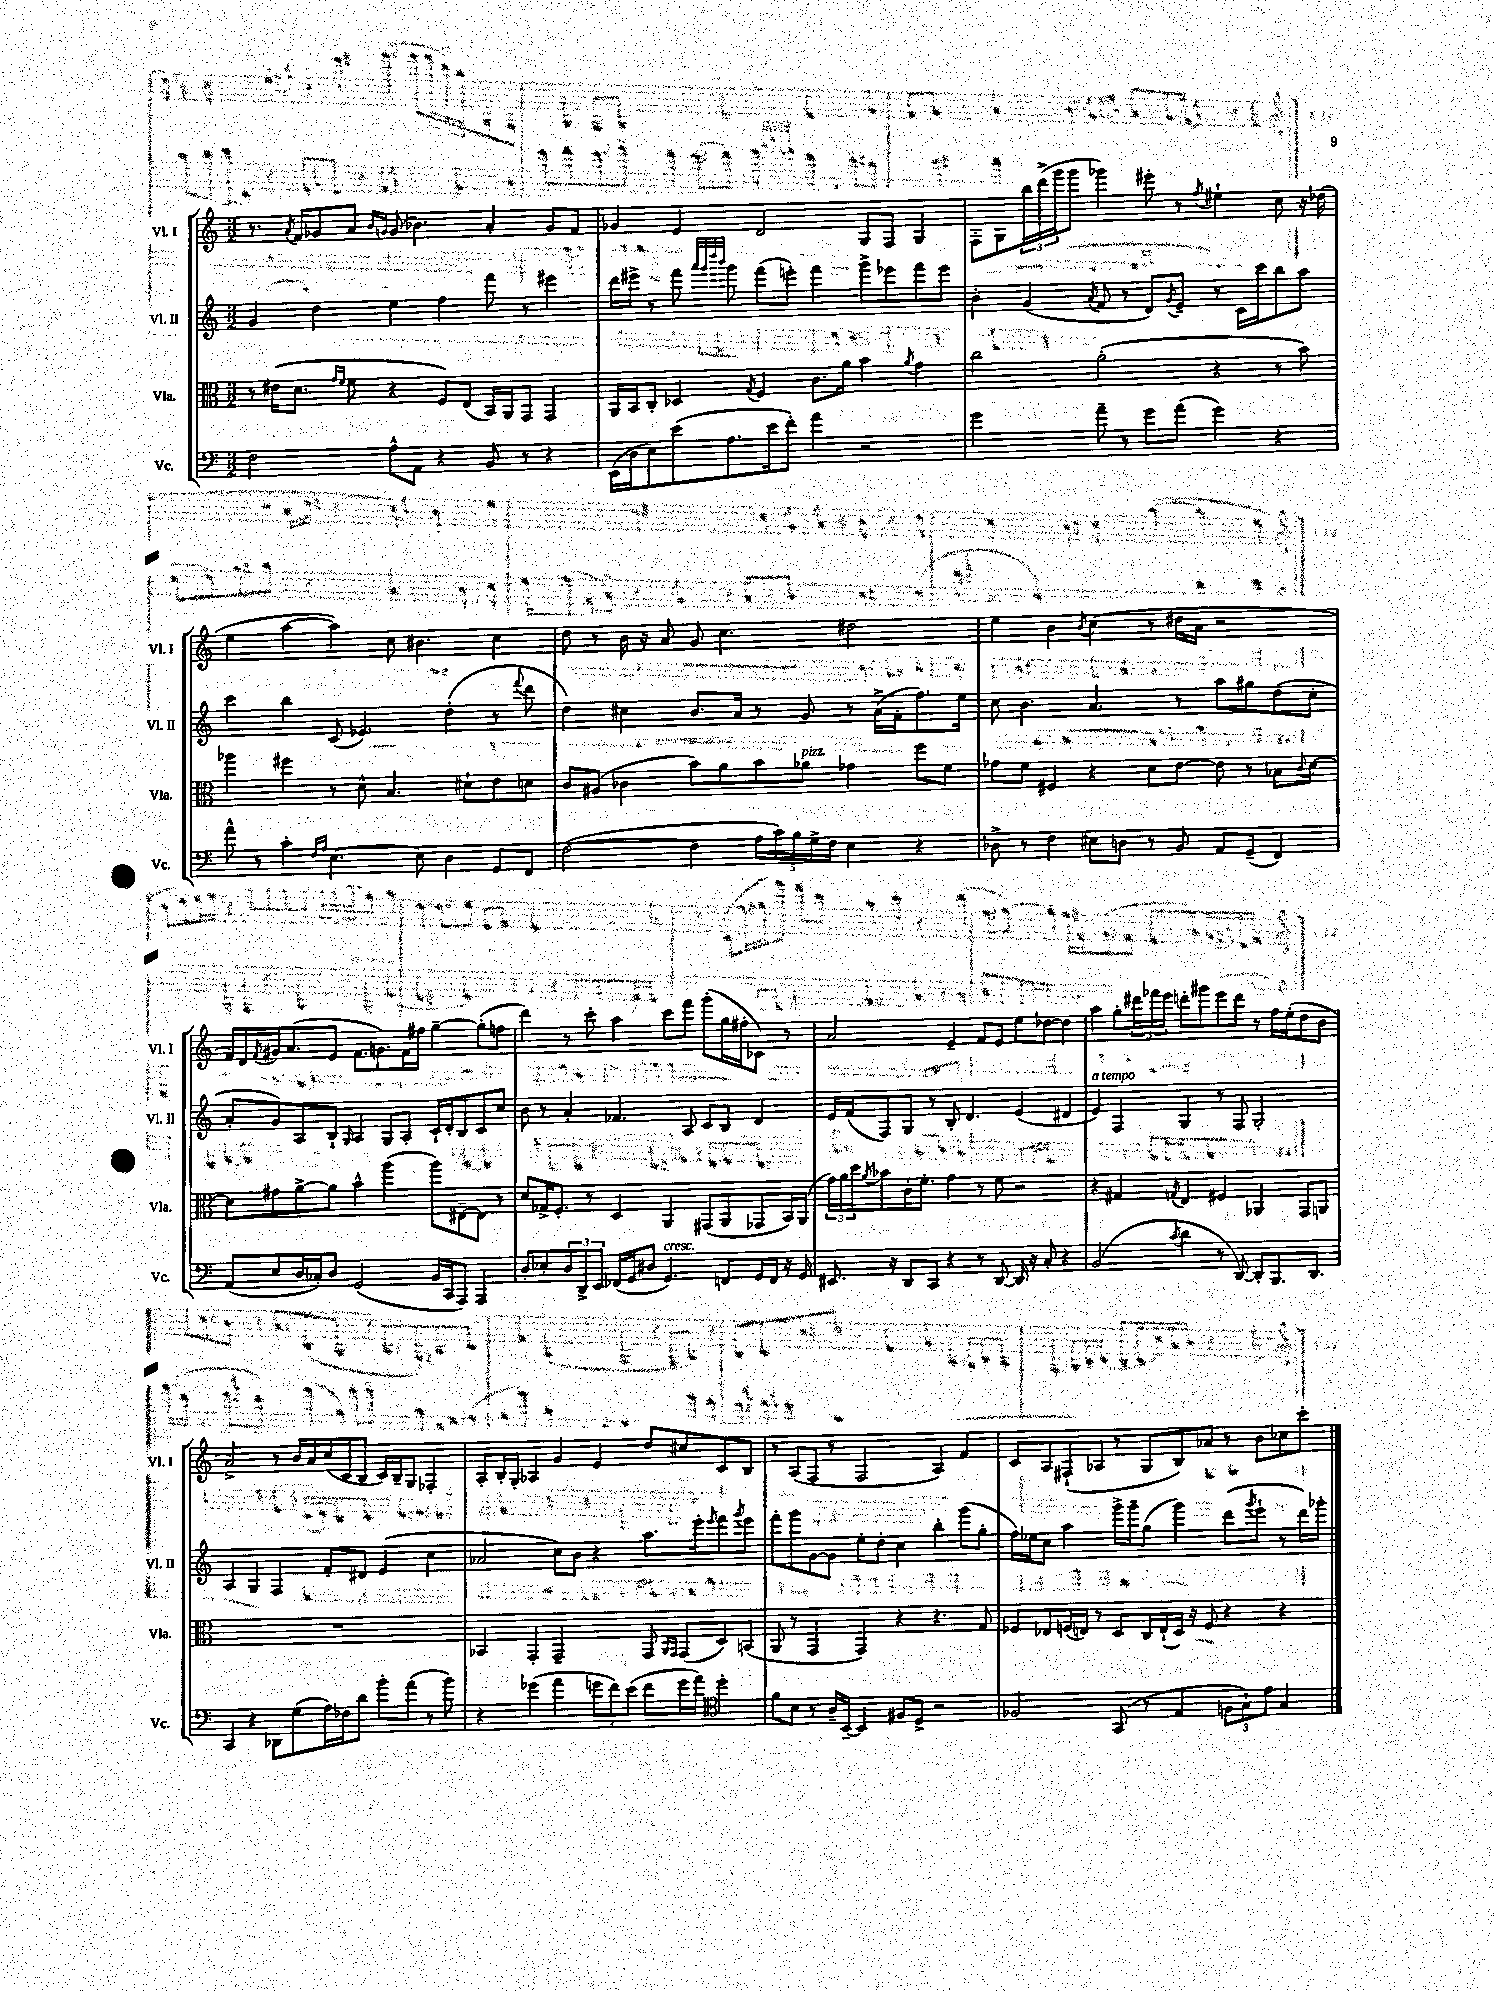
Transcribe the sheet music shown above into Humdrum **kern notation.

**kern	**kern	**kern	**kern
*staff4	*staff3	*staff2	*staff1
*clefF4	*clefC3	*clefG2	*clefG2
*k[]	*k[]	*k[]	*k[]
*M3/2	*M3/2	*M3/2	*M3/2
2F	8r	4g	8.r
.	(16e#	.	.
.	.	.	8qa
.	8.d	.	16f
.	.	4dd	8g-
.	16qqg	.	.
.	16qqf	.	.
.	8f	.	8a
.	.	.	16qqb
.	.	.	16qqg
8A^^	4r	4ee	(8g
8AA	.	.	4.b-)
4r	8F)	4ff	.
.	(8E	.	.
8BB	16BB)	8fff	4a'
.	16AA	.	.
8r	8GG	8r	.
4r	4GG	4eee#	8g
.	.	.	8f
=	=	=	=
(16EE	16AA	16ddd	4g-
16D	16BB	16eee#^	.
8E)	8C'	8r	.
(8e	4D-	8fff	4e
.	.	32qqaaa	.
.	.	32qqggg	.
.	.	32qqdddd	.
.	.	32qqbbb	.
8.A	.	8ggg	.
.	8qG	.	.
.	4F	(8fff	2d
16e	.	.	.
8f')	.	8eee')	.
4a	8.c	4fff	.
.	16a	.	.
2r	4b	8ggg^	8G
.	.	8eee-	8F
.	8qa	.	.
.	4g	8fff	4G
.	.	8eee-	.
=	=	=	=
2g	2cc	4b'	8F'
.	.	.	8G
.	.	(4g	24bb
.	.	.	(24ddd^
.	.	.	24ggg
.	.	.	8ggg
.	.	8qa	.
8a~	(2a'	8f	4ggg-)
8r	.	8r	.
8g	.	8d)	8eee#'
.	.	8qg	.
(8a	.	8e~	8r
.	.	.	8qff
4g)	4r	8r	4ee#`
.	.	16c	.
.	.	16ccc	.
4r	8r	8bb	8cc
.	8b)	8aa	16r
.	.	.	(16dd-
=	=	=	=
8a^^	4aa-	4ccc	4ee
8r	.	.	.
4c'	4ff#	4bb	[4aa
16qqF	.	.	.
16qqA	.	.	.
[4.E	8r	(8c	4aa])
.	8d^^	4.e-)	.
.	4.B	.	8cc
8E]	.	.	4.b#
4D	.	(4dd'	.
.	8d#`	.	.
8GG	8e	8r	4cc
.	.	8qqfff	.
8FF	8d	8ddd	.
=	=	=	=
([2F	8c	4dd)	8dd
.	(8A#	.	8r
.	4c-	4cc#	16b
.	.	.	16r
.	.	.	8a
4F]	8b)	8.b	8g
.	8a	.	4.cc
.	.	16a	.
20A	8b	8r	.
20c)	.	.	.
20B	.	.	.
.	8a-	8g	.
20G^	.	.	.
20F	.	.	.
4E	4g-	8r	2dd#
.	.	(16a^	.
.	.	16f'	.
4r	8ff	8.ff)	.
.	8f	.	.
.	.	16ee	.
=	=	=	=
8D-^	8g-	8cc	4ee
8r	8f	4.b	.
4F	4F#	.	4b
.	.	.	8qb
8E#	4r	4.a	(4cc
8D	.	.	.
8r	8d	.	8r
8BB	[8e	8r	16dd#
.	.	.	16a
8AA	8e]	8aa	2r
(8GG~	8r	8gg#	.
4FF)	8B-	(8dd	.
.	8qqc	.	.
.	[8d	8cc'	.
=	=	=	=
(8AA	8d]	8a'	16f)
.	.	.	16d
.	.	.	8qf
8E	8g#	8g)	16g#
.	.	.	(8.a
16D	[8a^	8A	.
16C-')	.	.	.
8D	8a]	8B`	8e
.	.	16qqG	.
(2GG	4b^^	4A	8.f
.	.	.	8.g)
.	(4aa	8G	.
.	.	8A'	16f
.	.	.	16ff#
16BB	8aa)	16c`	[4gg~
16CC	.	16d'	.
8AAA)	[8E#~	8B	.
4AAA	8E#]	8c	(8gg']
.	8r	8cc	8ff
=	=	=	=
8D'	8d	8b	4ddd)
8E-'	16G-^	8r	.
.	8.F'	.	.
12D	.	4a'	8r
12DD^	.	.	.
.	8r	.	8ccc'
12EE	.	.	.
(16FF-	4D	4.f-	4aa
16GG	.	.	.
8D#	.	.	.
4.GG)	4AA	.	8ccc
.	.	8A	8fff
.	(8GG#	8c	(8ggg'
8FF	8AA	8B	16gg
.	.	.	16ff#'
16GG	8GG-	4d	8c-)
16FF	.	.	.
16r	16BB)	.	8r
16GG	(16AA	.	.
=	=	=	=
8.EE#	24g)	16e	2a
.	24a	.	.
.	.	(16f	.
.	24dd	.	.
.	8qa	.	.
.	8b-	8F)	.
16r	.	.	.
8DD	16c'	8G	.
.	8.f'	.	.
8CC	.	8r	.
4r	4g	8B'	4e~
.	.	4.d	.
8r	8r	.	8f
[8DD	8f	.	8e
16DD]	2r	(4e	8ee
16r	.	.	.
8C'	.	.	[8dd-
4r	.	4d#	4dd-]
=	=	=	=
(2BB	4r	4e)	4aa
.	4G#	4F	8gg'
.	.	.	24ddd#
.	.	.	24fff-
.	.	.	24eee
8qc	8qG	.	.
4d	4E	4G	8ddd'
.	.	.	8ggg#
8r	4F#	8r	8eee
[8DD)	.	8F	8ddd
8DD']	4AA-	2G'	8r
8.BBB	.	.	16ff
.	.	.	(16ee'
.	8GG	.	8dd
8.DD	.	.	.
.	8AA	.	8b
=	=	=	=
4CC	1.r	4A	2a^)
4r	.	4G	.
8DD-	.	4F	8r
(8G	.	.	16b
.	.	.	16a
16A)	.	8f'	(16cc
16F-	.	.	16c
8d	.	8d#	8B
8b'	.	(4e	16c)
.	.	.	16B~
(8a	.	.	8G
8r	.	4cc	4F-'
8b)	.	.	.
=	=	=	=
4r	4BB-	2a-	8A'
.	.	.	16B'
.	.	.	16G'
(4g-	4GG'	.	4A-
4a	2GG~	8cc)	4g
.	.	8b	.
12g	.	4r	4e
12f)	.	.	.
(12e	.	.	.
8f	8GG	8.aa	8dd
.	16qqAA	.	.
.	16qqGG	.	.
16g	(8GG	.	8cc#
16a)	.	16eee'	.
*clefC4	*	*	*
.	.	8qeee	.
4dd'	8D)	8fff	8c
.	.	8qggg	.
.	(8BB	8eee	8B
=	=	=	=
8f	8AA	8fff'	8r
8B	8r	8ggg	(8A
8r	4GG	[8g	8F
16A~	.	8g]	8r
[16BB~	.	.	.
4BB]	4GG)	8ee'	2F
.	.	8dd'	.
8F#	4r	4cc	.
8D^	.	.	.
2r	4.r	4bb'	4A)
.	.	(8ggg	4f
.	8G	8gg'	.
=	=	=	=
2F-	8F-	16ff)	8c
.	.	16ee-	.
.	8E-	8cc	8A
.	(16F	4aa	(8F#`
.	16E)	.	.
.	8r	.	8A-
(8GG	8D	16ggg^	8r
.	.	16ggg~	.
8r	16C	(8gg	8G
.	(16E`	.	.
4E	16D)	4ggg)	8B)
.	16r	.	.
.	8F	.	8a-
12F	4r	(8ddd	8r
12G`)	.	.	.
.	.	8qggg	.
.	.	8eee`	8b
12e	.	.	.
4G	4r	8r	8cc-
.	.	16ddd)	8ccc'
.	.	16ggg-'	.
==	==	==	==
*-	*-	*-	*-
